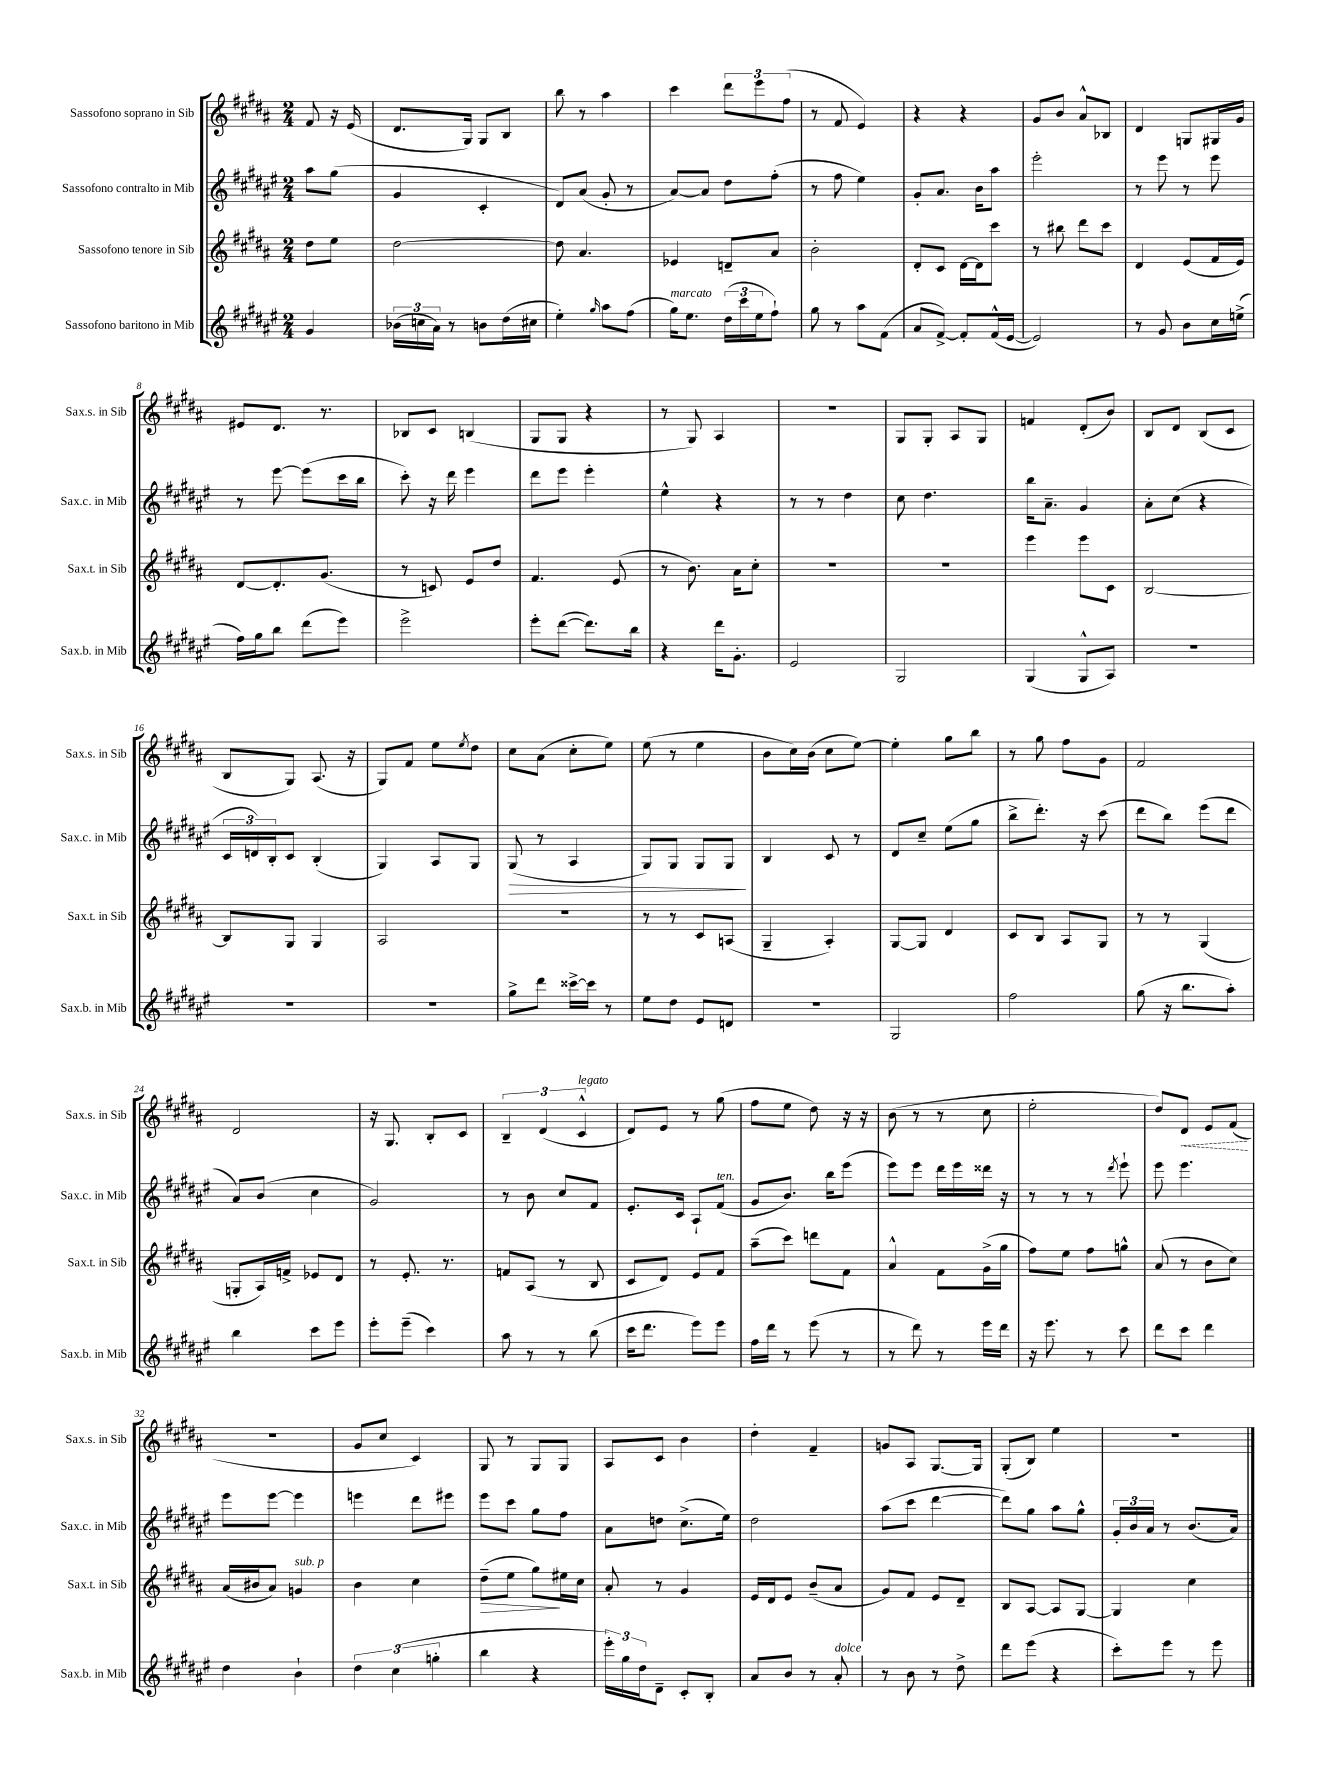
<<
\new StaffGroup <<
\new Staff = "s0" \with { instrumentName = "Sassofono soprano in Sib" shortInstrumentName = "Sax.s. in Sib" } {
    \clef treble \key b \major \numericTimeSignature \time 2/4 \partial 4
    fis'8 r16 e'16( |
    dis'8. gis16) gis8 b8 |
    b''8 r8 ais''4 |
    cis'''4 \tuplet 3/2 { dis'''8 e'''8 fis''8( } |
    r8 fis'8 e'4) |
    r4 r4 |
    gis'8 b'8 ais'8-^ bes8 |
    dis'4 g8 gis16 gis'16 |
    eis'8 dis'8. r8. |
    bes8 cis'8 b4( |
    gis8 gis8 r4 |
    r8 gis8) ais4 |
    R2 |
    gis8 gis8-. ais8 gis8 |
    f'4 dis'8-.( b'8) |
    b8 dis'8 b8( cis'8 |
    b8 gis8) ais8.( r16 |
    gis8) fis'8 e''8 \acciaccatura { e''8 } dis''8 |
    cis''8 ais'8( cis''8-. e''8) |
    e''8( r8 e''4 |
    b'8 cis''16) b'16( cis''8 e''8~) |
    e''4-. gis''8 b''8 |
    r8 gis''8 fis''8 gis'8 |
    fis'2 |
    dis'2 |
    r16 gis8. b8-. cis'8 |
    \tuplet 3/2 { b4-- dis'4( cis'4-^^\markup { \italic "legato" } } |
    dis'8) e'8 r8 gis''8( |
    fis''8 e''8 dis''8) r16 r16 |
    b'8( r8 r8 cis''8 |
    e''2-. |
    dis''8) \once \override Hairpin.style = #'dashed-line dis'8\< e'8 fis'8\!( |
    r2 |
    gis'8 cis''8 cis'4) |
    gis8 r8 gis8 gis8 |
    ais8 cis'8 b'4 |
    dis''4-. fis'4-- |
    g'8 ais8 gis8.~ gis16 |
    gis8-.( b8) e''4 |
    r2 \bar "|." |
}
\new Staff = "s1" \with { instrumentName = "Sassofono contralto in Mib" shortInstrumentName = "Sax.c. in Mib" } {
    \clef treble \key fis \major \numericTimeSignature \time 2/4 \partial 4
    ais''8 gis''8( |
    gis'4 cis'4-. |
    dis'8) ais'8( gis'8-. r8 |
    ais'8~) ais'8 dis''8 fis''8-.( |
    r8 fis''8 eis''4) |
    gis'8-. ais'8. b'16 ais''8 |
    eis'''2-. |
    r8 eis'''8 r8 eis'''8 |
    r8 eis'''8~ eis'''8( cis'''16 b''16 |
    cis'''8-.) r16 dis'''16 eis'''4 |
    dis'''8 eis'''8 eis'''4-. |
    eis''4-^ r4 |
    r8 r8 dis''4 |
    cis''8 dis''4. |
    b''16 ais'8.-- gis'4 |
    ais'8-. cis''8( r4 |
    \tuplet 3/2 { cis'16 d'16) b16-. } cis'8 b4-.( |
    gis4) ais8 gis8 |
    gis8\>( r8 ais4 |
    gis8) gis8 gis8 gis8\! |
    b4 cis'8 r8 |
    dis'8 cis''8-- eis''8( gis''8 |
    b''8-> dis'''8.-.) r16 cis'''8( |
    dis'''8 b''8) eis'''8( dis'''8 |
    ais'8) b'8( cis''4 |
    gis'2) |
    r8 b'8 cis''8 fis'8 |
    eis'8.-. cis'16 ais8-! fis'8^\markup { \italic "ten." }( |
    gis'8 b'8.) b''16 eis'''8( |
    eis'''8) eis'''8 dis'''16 eis'''16 disis'''16 r16 |
    r8 r8 r8 \acciaccatura { dis'''8 } eis'''8-! |
    eis'''8 eis'''4. |
    eis'''8 eis'''8~ eis'''4 |
    e'''4 dis'''8 eis'''8 |
    eis'''8 cis'''8 gis''8 fis''8 |
    ais'8 d''8 cis''8.->( eis''16) |
    dis''2 |
    ais''8( cis'''8 dis'''4~ |
    dis'''8) gis''8 ais''8 gis''8-^ |
    \tuplet 3/2 { gis'16-. b'16 ais'16 } r8 b'8.( ais'16) \bar "|." |
}
\new Staff = "s2" \with { instrumentName = "Sassofono tenore in Sib" shortInstrumentName = "Sax.t. in Sib" } {
    \clef treble \key b \major \numericTimeSignature \time 2/4 \partial 4
    dis''8 e''8 |
    dis''2~ |
    dis''8 ais'4. |
    ees'4 d'8-- ais'8 |
    b'2-. |
    dis'8-. cis'8 dis'16~ dis'16 cis'''8 |
    r8 bis''8 dis'''8 cis'''8 |
    dis'4 e'8( fis'16 e'16) |
    dis'8~ dis'8.-. gis'8.( |
    r8 c'8) e'8 dis''8 |
    fis'4. e'8( |
    r8 b'8.) ais'16 cis''8-. |
    R2 |
    R2 |
    e'''4 e'''8 cis'8 |
    b2~ |
    b8 gis8 gis4 |
    ais2 |
    r2 |
    r8 r8 cis'8 a8( |
    gis4-- ais4-.) |
    gis8~ gis8 dis'4 |
    cis'8 b8 ais8 gis8 |
    r8 r8 gis4( |
    g8-. ais16) f'16-> ees'8 dis'8 |
    r8 e'8.-. r8. |
    f'8 ais8( r8 b8 |
    cis'8 dis'8) e'8 fis'8 |
    ais''8--( cis'''8) d'''8 fis'8 |
    ais'4-^ fis'8 gis'16->( gis''16 |
    fis''8) e''8 fis''8 g''8-^ |
    ais'8( r8 b'8 cis''8) |
    ais'16( bis'16 ais'8) g'4^\markup { \italic "sub. p" } |
    b'4 cis''4 |
    dis''8--\>( e''8 gis''8\!) eis''16 cis''16 |
    ais'8-. r8 gis'4 |
    e'16 dis'16 e'8 b'8--( ais'8 |
    gis'8) fis'8 e'8 dis'8-- |
    b8 ais8~ ais8 gis8~ |
    gis4 cis''4 \bar "|." |
}
\new Staff = "s3" \with { instrumentName = "Sassofono baritono in Mib" shortInstrumentName = "Sax.b. in Mib" } {
    \clef treble \key fis \major \numericTimeSignature \time 2/4 \partial 4
    gis'4 |
    \tuplet 3/2 { bes'16( c''16 ais'16) } r8 b'8 dis''16( cis''16 |
    eis''4-.) \grace { gis''16 } ais''8 fis''8( |
    gis''16^\markup { \italic "marcato" }) eis''8. \tuplet 3/2 { dis''16( cis'''16 eis''16 } fis''8-!) |
    gis''8 r8 ais''8 fis'8( |
    ais'8 fis'8~->) fis'8-. fis'16-^( eis'16~ |
    eis'2) |
    r8 gis'8 b'8 cis''16 e''16->( |
    fis''16) gis''16 b''8 dis'''8( eis'''8) |
    eis'''2-> |
    eis'''8-. dis'''8~( dis'''8.) b''16 |
    r4 dis'''16 gis'8.-. |
    eis'2 |
    gis2 |
    gis4( gis8-^ ais8) |
    R2 |
    R2 |
    R2 |
    gis''8-> dis'''8 cisis'''16~-> cisis'''16 r8 |
    eis''8 dis''8 eis'8 d'8 |
    R2 |
    gis2 |
    fis''2 |
    gis''8( r16 b''8. ais''8-.) |
    b''4 cis'''8 eis'''8 |
    eis'''8-. eis'''8--( cis'''4) |
    ais''8 r8 r8 b''8( |
    cis'''16 dis'''8. eis'''8) eis'''8 |
    fis''16 dis'''16 r8 eis'''8( r8 |
    r8 dis'''8) r8 eis'''16 dis'''16 |
    r16 eis'''8. r8 cis'''8 |
    dis'''8 cis'''8 dis'''4 |
    dis''4 b'4-! |
    \tuplet 3/2 { dis''4 cis''4( g''4-. } |
    b''4 r4 |
    \tuplet 3/2 { eis'''16-.) gis''16 dis''16 } dis'8-- cis'8-. b8-. |
    ais'8 b'8 r8 ais'8-.^\markup { \italic "dolce" } |
    r8 b'8 r8 dis''8-> |
    dis'''8 eis'''8( r4 |
    cis'''8-.) eis'''8 r8 eis'''8 \bar "|." |
}
>>
>>
